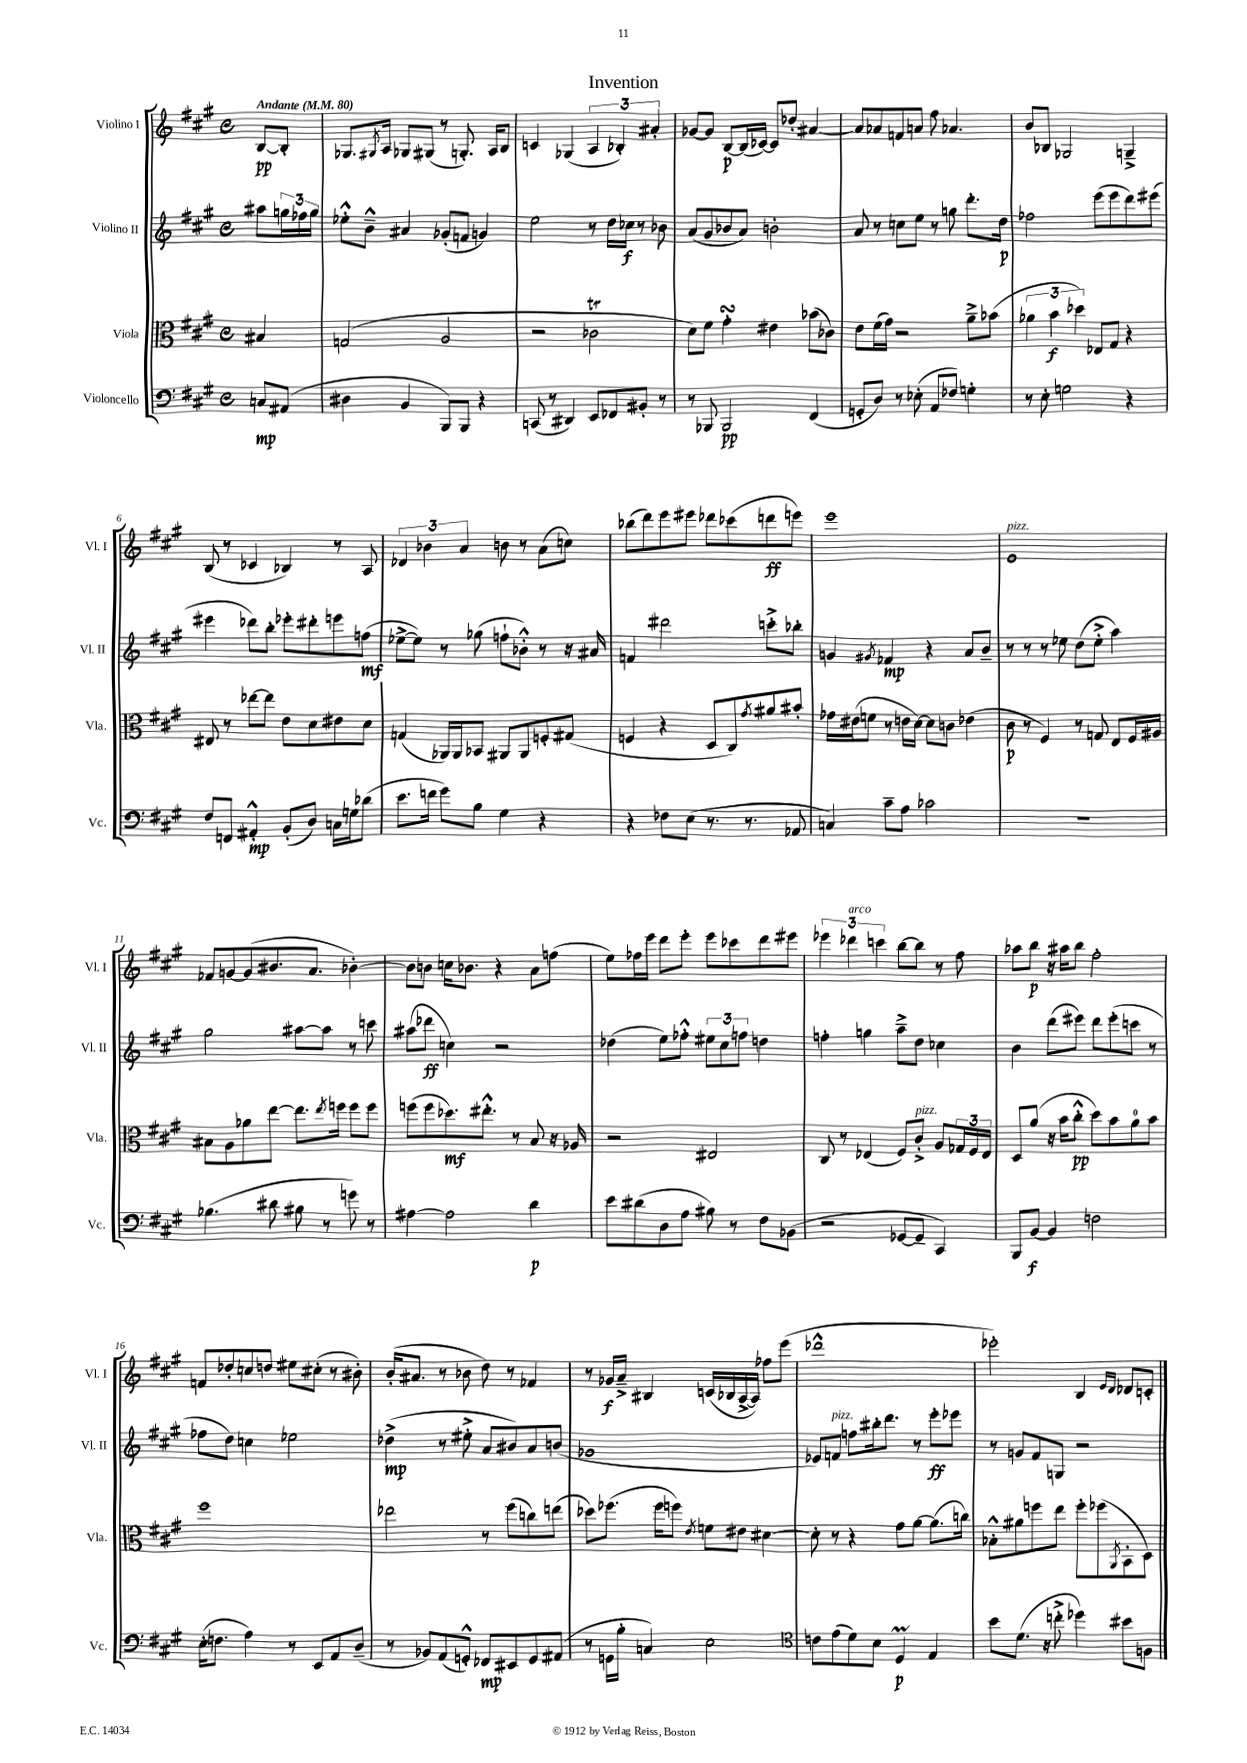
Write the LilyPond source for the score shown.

\header { title = "Invention" }
<<
\new StaffGroup <<
\new Staff = "s0" \with { instrumentName = "Violino I" shortInstrumentName = "Vl. I" } {
    \clef treble \key a \major \defaultTimeSignature \time 4/4 \partial 4 \tempo "Andante" 4 = 80
    b8~\pp b8-. |
    ges8. \acciaccatura { gis8 } a16 ges8 gis8( r8 g8.-.) a16 b8 |
    c'4 ges4( \tuplet 3/2 { a4 bes4-.) ais'4-. } |
    ges'8~ ges'8 b8~\p b16( ces'16~) ces'8 des''8-. ais'4~ |
    ais'8 aes'8 f'8 a'8 fis''8 aes'4. |
    b'8 bes8 ges2 g4---> |
    b8( r8 ces'4 bes4) r8 a8 |
    \tuplet 3/2 { des'4 bes'4 a'4 } b'8 r8 a'8( c''8) |
    bes''8( d'''8) e'''8 eis'''8 des'''8 ces'''8( d'''8\ff e'''8) |
    e'''1 |
    e'1^\markup { \italic "pizz." } |
    fes'8 g'8~ g'8( bis'8. a'8. bes'4~-.) |
    bes'8 b'8 c''16 bes'8. r4 a'8 f''8( |
    e''8) fes''16 e'''16 d'''8 e'''8-. e'''8 ces'''8 d'''8 eis'''8 |
    \tuplet 3/2 { ees'''4 des'''4^\markup { \italic "arco" } c'''4 } b''8~ b''8 r8 fis''8 |
    aes''8 b''8\p r16 ais''16 b''8 fis''2-. |
    f'8 des''8-. c''8 d''8 eis''8 cis''8-.( r8 bis'8-.) |
    b'16-.( ais'8. r8 bes'8 d''8) r8 fes'4 |
    r8 ges'16\f a'16---> bis4 c'16( bes16 a16~-> a16) fes''8 e'''8( |
    des'''1-^ |
    ees'''2-.) b4 \grace { e'16 d'16 } des'8 c'8-. \bar "|." |
}
\new Staff = "s1" \with { instrumentName = "Violino II" shortInstrumentName = "Vl. II" } {
    \clef treble \key a \major \defaultTimeSignature \time 4/4 \partial 4
    ais''8 \tuplet 3/2 { g''16 fes''16 g''16 } |
    ees''8-.-^ b'8---^ ais'4 ges'8-.( f'8 g'4) |
    e''2 r8 d''16 ces''16\f r8 bes'8 |
    a'8( gis'8 bes'8 a'8) b'2-. |
    a'8 r8 c''8 e''8 r8 g''8 d'''8.-. d''16\p |
    fes''2 e'''8( e'''8 d'''8) eis'''8( |
    eis'''4 des'''8) b''8-. ees'''8-. dis'''8-. e'''8 f''8\mf( |
    ees''8~-> ees''8) r8 ges''8( f''8-! bes'8-.-^) r8 r16 ais'16 |
    f'4 dis'''2 c'''8-.-> bes''8-. |
    g'4 \acciaccatura { gis'8 } fes'4\mp r4 a'8 b'8-- |
    r8 r8 r8 ees''8 d''8( ees''8-.-> a''4) |
    gis''2 ais''8~ ais''8 r8 c'''8 |
    ais''8( des'''8\ff c''4) r2 |
    des''4( e''8) fes''8-.-^ \tuplet 3/2 { eis''8 cis''8 f''8 } d''4 |
    f''4-. g''4 a''8---> d''8 ces''4 |
    b'4 d'''8( eis'''8) d'''8 eis'''8-.( c'''8 r8 |
    fes''8 d''8) c''4 ees''2 |
    des''4->\mp( r8 eis''8-.-> a'8 bis'8) a'8 b'8( |
    ges'1 |
    ees'8) f'8^\markup { \italic "pizz." } f''8 bis''16-. d'''8. r8 e'''8-.\ff ees'''8 |
    r8 g'8 fis'8 g8 r2 \bar "|." |
}
\new Staff = "s2" \with { instrumentName = "Viola" shortInstrumentName = "Vla." } {
    \clef alto \key a \major \defaultTimeSignature \time 4/4 \partial 4
    bis4 |
    g2( a2 |
    r2 ces'2\trill |
    d'8) fis'8 gis'4-.\turn eis'4 bes'8( ces'8) |
    e'8 fis'16( gis'16) r2 a'8---> bes'8( |
    \tuplet 3/2 { aes'4 b'4\f des''4) } ees8 gis8 r4 |
    eis8 r8 ees''8~ ees''8 e'8 d'8 eis'8 d'8 |
    g4( aes,16) aes,16 bes,8 ais,8 ais,8 f8-. gis8( |
    f4 r4 d8 cis8) \acciaccatura { gis'8 } ais'8 bis'8-. |
    ges'16 eis'16( f'8 r8 e'16 d'16~) d'8 c'8 ees'4( |
    cis'8\p r8 fis4) r8 g8 e8 fis16 ais16 |
    bis8 a8 aes'8 e''8~ e''8. \acciaccatura { e''8 } f''16 f''8 f''8 |
    f''8( f''8 des''8.\mf) eis''8.-.-^ r8 b8 r16 aes16 |
    r2 eis2 |
    cis8 r8 ees4( fis8) cis'8-.->^\markup { \italic "pizz." } a8 \tuplet 3/2 { ges16 fis16 ees16 } |
    d8 a'8( r16 b'16 cis''8-.-^\pp d''8) b'8 a'8-0 b'8 |
    fis''1 |
    ees''2 r8 fis''8( c''8) e''8( |
    des''8) fes''8.( fes''16 f''8) \acciaccatura { e'8 } f'8 eis'8 dis'4~ |
    dis'8-. r8 r4 gis'8 a'8~ a'8.( c''16) |
    bes8-.-^ ais'8 f''8 e''8 f''8-. fes''8( \acciaccatura { a,8 } b,8-. d8) \bar "|." |
}
\new Staff = "s3" \with { instrumentName = "Violoncello" shortInstrumentName = "Vc." } {
    \clef bass \key a \major \defaultTimeSignature \time 4/4 \partial 4
    c8\mp ais,8( |
    dis4 b,4 b,,8) b,,8 r4 |
    c,8( r8 dis,4) e,8 fes,8 bis,8-. r8 |
    r8 bes,,8 bes,,2\pp fis,4( |
    g,8-. d8) r8 ees8-.( a,8 fes8) g4-. |
    r8 e8-. g2 r4 |
    fis8 f,8 ais,4-.-^\mp b,8-.( d8) c16 g16 des'8( |
    e'8. f'16 gis'8) b8 gis4 r4 |
    r4 fes8 e8( r8. r8. aes,8 |
    c4) cis'8-- a8 ces'2 |
    r1 |
    bes4.( dis'8 bis8 r8 g'8) r8 |
    ais4~ ais2 d'4\p |
    e'8 dis'8( d8 a8 bis8) r8 fis8 bes,8( |
    r2 ges,8~ ges,8-- cis,4) |
    b,,8 b,8~\f b,4 f2 |
    e16-.( f8. a4) r8 e,8 a,8 d8--( |
    r8 bes,8) a,8( g,8-.-^) fes,8\mp eis,8 g,8 ais,8( |
    r8 g,16 b16-. c4) e2 |
    \clef tenor c'8 e'8( d'8) b8 d4\prall\p e4 |
    b'8 d'8.( r16 c''8-.-> des''4) bis'8 f8 \bar "|." |
}
>>
>>
